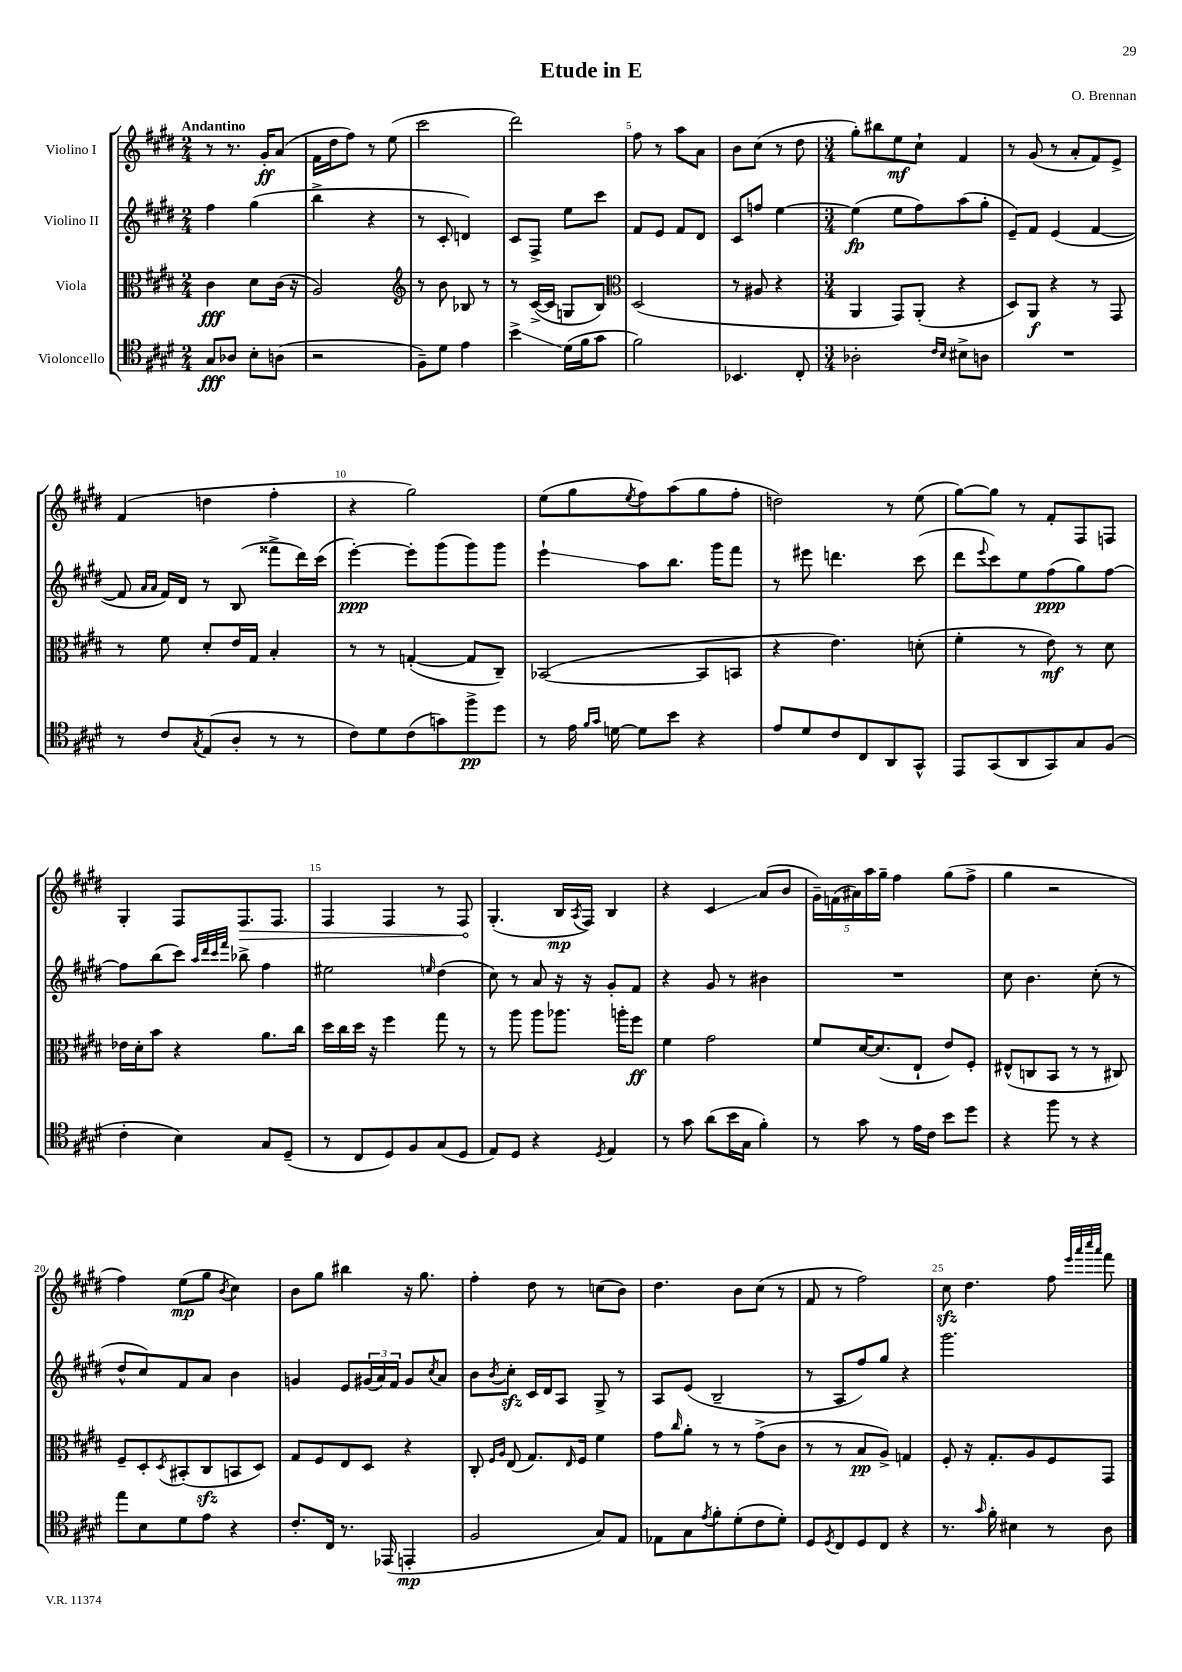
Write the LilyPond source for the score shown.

\header { title = "Etude in E" composer = "O. Brennan" }
<<
\new StaffGroup <<
\new Staff = "s0" \with { instrumentName = "Violino I" } {
    \clef treble \key e \major \numericTimeSignature \time 2/4 \tempo "Andantino"
    r8 r8. gis'16-.\ff a'8( |
    fis'16 dis''16 fis''8) r8 e''8( |
    cis'''2 |
    dis'''2) |
    fis''8 r8 a''8 a'8 |
    b'8 cis''8( r8 dis''8 |
    \numericTimeSignature \time 3/4 gis''8-.) bis''8 e''8\mf cis''8-! fis'4 |
    r8 gis'8( r8 a'8-. fis'8) e'8-> |
    fis'4( d''4 fis''4-. |
    r4 gis''2) |
    e''8( gis''8 \acciaccatura { e''8 } fis''8) a''8( gis''8 fis''8-. |
    d''2) r8 e''8( |
    gis''8~) gis''8 r8 fis'8-. fis8 f8 |
    gis4-. fis8 \once \override Hairpin.circled-tip = ##t fis8.\> fis8. |
    fis4 fis4 r8 fis8\! |
    gis4.-.( b16\mp \acciaccatura { a8 } fis16) b4 |
    r4 cis'4\glissando a'8( b'8 |
    \tuplet 5/4 { gis'16--) f'16( ais'16) a''16 gis''16-- } fis''4 gis''8( fis''8-> |
    gis''4 r2 |
    fis''4) e''8\mp( gis''8 \acciaccatura { b'8 } cis''4) |
    b'8 gis''8 bis''4 r16 gis''8. |
    fis''4-. dis''8 r8 c''8( b'8) |
    dis''4. b'8 cis''8( r8 |
    fis'8 r8 fis''2) |
    cis''8\sfz dis''4. fis''8 \grace { e'''32 a'''32 cis''''32 a'''32 } fis'''8 \bar "|." |
}
\new Staff = "s1" \with { instrumentName = "Violino II" } {
    \clef treble \key e \major \numericTimeSignature \time 2/4
    fis''4 gis''4( |
    b''4-> r4 |
    r8 cis'8-. d'4) |
    cis'8 fis8-> e''8 cis'''8 |
    fis'8 e'8 fis'8 dis'8 |
    cis'8 f''8 e''4~ |
    \numericTimeSignature \time 3/4 e''4\fp( e''8 fis''8) a''8( gis''8-. |
    e'8--) fis'8 e'4( fis'4~ |
    fis'8 \grace { a'16 a'16 } fis'16) dis'16 r8 b8( fisis'''8-> dis'''16) cis'''16( |
    e'''4~-.\ppp) e'''8-. gis'''8( gis'''8) gis'''8 |
    e'''4-!\glissando a''8 b''8. gis'''16 fis'''8 |
    r8 eis'''8 d'''4. cis'''8( |
    dis'''8 \appoggiatura { e'''8 } cis'''8) e''8 fis''8\ppp( gis''8) fis''8~ |
    fis''8 b''8( cis'''8) \grace { a''32 dis'''32 cis'''32 fis'''32 } bes''8-> fis''4 |
    eis''2 \grace { e''16 } dis''4( |
    cis''8) r8 a'8 r16 r16 gis'8-. fis'8 |
    r4 gis'8 r8 bis'4 |
    R2. |
    cis''8 b'4. cis''8-.( r8 |
    dis''8-^ cis''8) fis'8 a'8 b'4 |
    g'4 e'8 \tuplet 3/2 { gis'16( a'16) fis'16 } gis'8 \acciaccatura { cis''8 } a'8 |
    b'8 \acciaccatura { b'8 } cis''8-.\sfz cis'16 dis'16 a8 gis8-> r8 |
    a8 e'8( b2-- |
    r8 a8 fis''8) gis''8 r4 |
    gis'''2. \bar "|." |
}
\new Staff = "s2" \with { instrumentName = "Viola" } {
    \clef alto \key e \major \numericTimeSignature \time 2/4
    cis'4\fff dis'8 cis'16( r16 |
    a2) |
    \clef treble r8 b'8 bes8 r8 |
    r8 cis'16~->( cis'16 g8 b8) |
    \clef alto dis2( |
    r8 ais8 r4 |
    \numericTimeSignature \time 3/4 a,4 gis,8) a,8-.( r4 |
    dis8) a,8\f r4 r8 gis,8 |
    r8 fis'8 dis'8-. e'16 gis16 b4-. |
    r8 r8 g4~-.( g8 cis8--) |
    bes,2~( bes,8 b,8 |
    r4 e'4.) d'8-.( |
    fis'4-. r8 e'8\mf) r8 dis'8 |
    ees'16 dis'16-. b'8 r4 a'8. cis''16 |
    dis''16 cis''16 dis''16 r16 fis''4 gis''8 r8 |
    r8 a''8 a''8 aes''8. a''16-. fis''8\ff |
    fis'4 gis'2 |
    fis'8 dis'16~ dis'8.( e8-! e'8) fis8-. |
    eis8-^( c8 b,8 r8 r8 cis8) |
    fis8-- dis8-. \acciaccatura { dis8 } bis,8-.( cis8\sfz b,8 dis8) |
    gis8 fis8 e8 dis8 r4 |
    cis8-. \grace { fis16 a16 } e8( gis8.) \grace { e16 } fis16 fis'4 |
    gis'8 \grace { cis''16 } a'8-. r8 r8 gis'8->( cis'8 |
    r8 r8 b8\pp a8->) g4 |
    fis8-. r16 gis8.-. a8 fis8 gis,8 \bar "|." |
}
\new Staff = "s3" \with { instrumentName = "Violoncello" } {
    \clef tenor \key e \major \numericTimeSignature \time 2/4
    gis8\fff aes8 b8-. a8( |
    r2 |
    fis8--) dis'8 e'4 |
    b'4->\glissando dis'16( fis'16 gis'8 |
    fis'2) |
    bes,4. cis8-. |
    \numericTimeSignature \time 3/4 aes2-. \grace { cis'16 b16 } bis8-> a8 |
    R2. |
    r8 cis'8 \acciaccatura { gis8 } e8( a8-. r8 r8 |
    cis'8) dis'8 cis'8( g'8) fis''8->\pp dis''8 |
    r8 e'16 \grace { fis'16 gis'16 } d'16~ d'8 b'8 r4 |
    e'8 dis'8 cis'8 cis8 a,8 gis,8-^ |
    e,8 gis,8( a,8 gis,8) gis8 fis8( |
    cis'4-. b4) gis8 dis8--( |
    r8 cis8 dis8) fis8 gis8( dis8 |
    e8) dis8 r4 \acciaccatura { dis8 } e4 |
    r8 gis'8 a'8( b'16 gis16 fis'4-.) |
    r8 gis'8 r8 e'16 cis'16 b'8 dis''8 |
    r4 fis''8 r8 r4 |
    e''8 b8 dis'8 e'8 r4 |
    cis'8.-. cis16 r8. ees,16( e,4-.\mp |
    fis2 gis8) e8 |
    ees8 gis8 \acciaccatura { e'8 } fis'8-. dis'8-.( cis'8 dis'8-.) |
    dis8 \acciaccatura { dis8 } cis8 dis8 cis8 r4 |
    r8. \grace { gis'16 } fis'16-. bis4 r8 a8 \bar "|." |
}
>>
>>
\layout { \context { \Score \override BarNumber.break-visibility = ##(#f #t #t) barNumberVisibility = #(every-nth-bar-number-visible 5) } }
